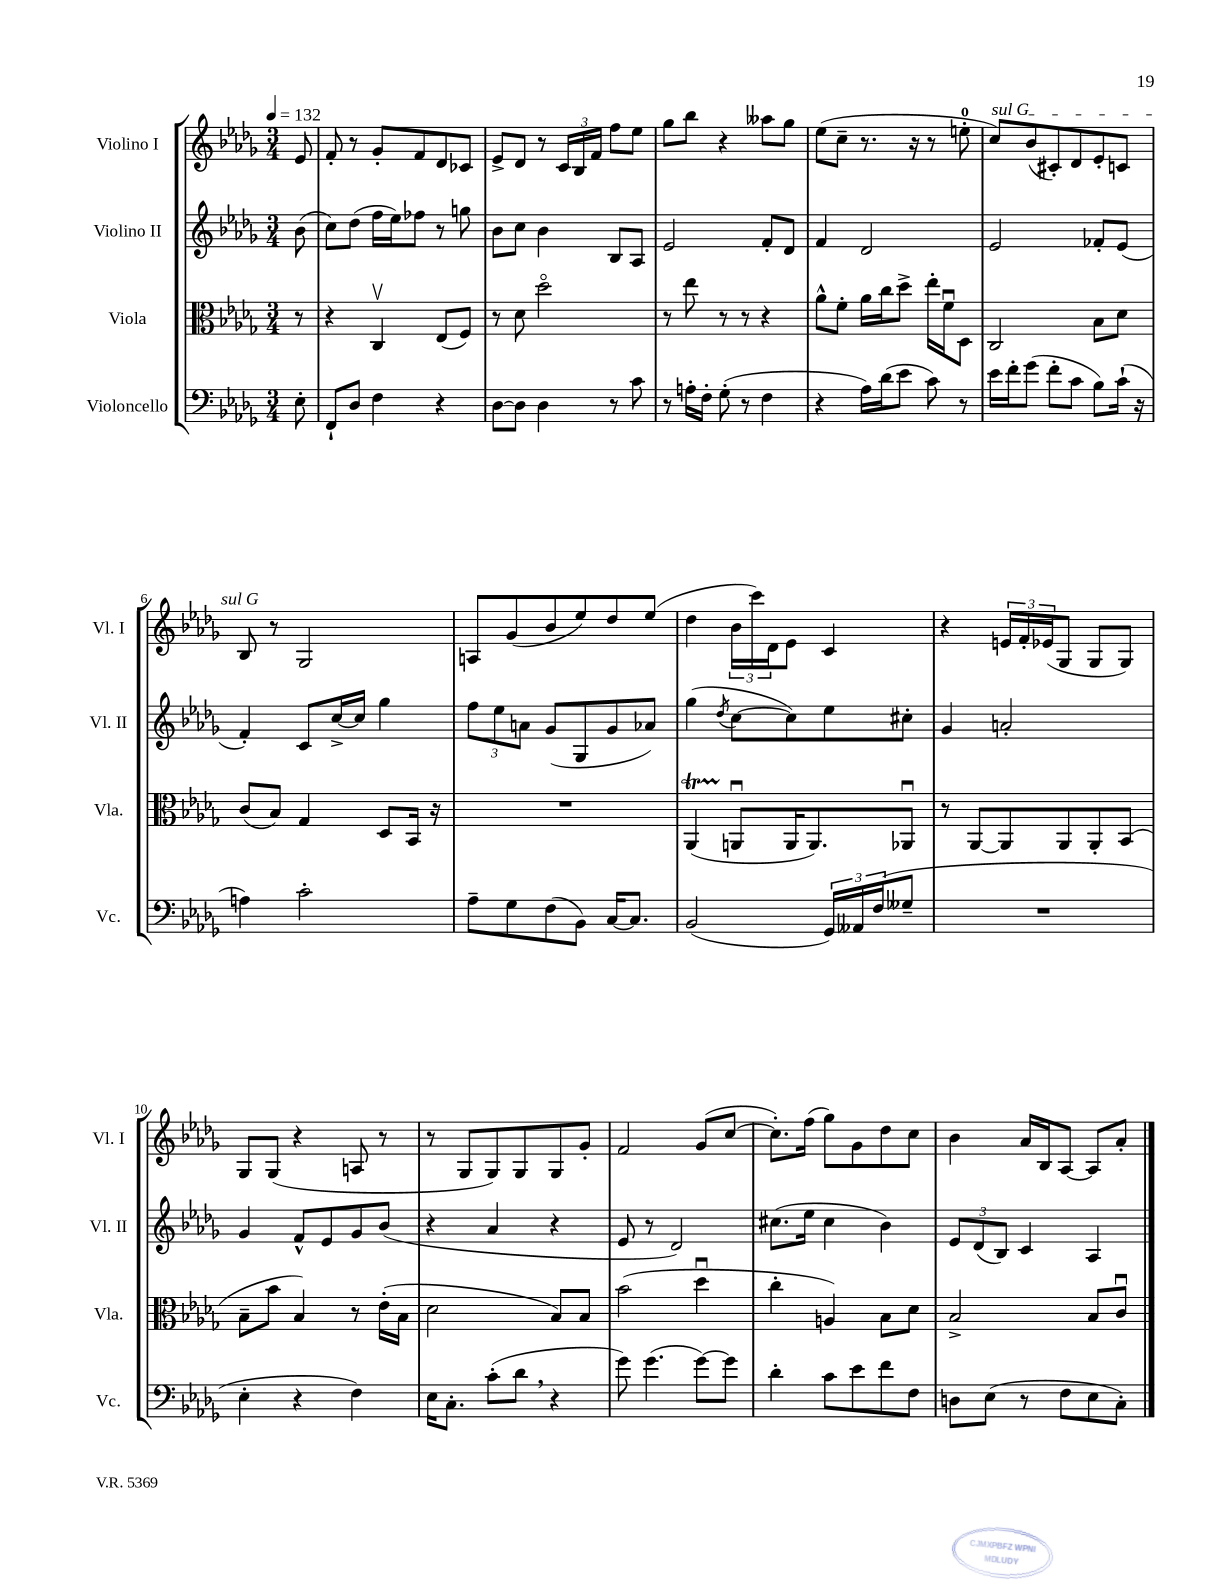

**kern	**kern	**kern	**kern
*staff4	*staff3	*staff2	*staff1
*clefF4	*clefC3	*clefG2	*clefG2
*k[b-e-a-d-g-]	*k[b-e-a-d-g-]	*k[b-e-a-d-g-]	*k[b-e-a-d-g-]
*M3/4	*M3/4	*M3/4	*M3/4
*MM132	*MM132	*MM132	*MM132
8E-'	8r	(8b-	8e-
=	=	=	=
8FF`	4r	8cc)	8f'
8D-	.	(8dd-	8r
4F	4Cv	16ff	8g-'
.	.	16ee-)	.
.	.	8ff-	8f
4r	(8E-	8r	8d-
.	8F)	8gg	8c-
=	=	=	=
[8D-	8r	8b-	8e-^
8D-]	8d-	8cc	8d-
4D-	2dd-o	4b-	8r
.	.	.	24c
.	.	.	24B-
.	.	.	24f
8r	.	8B-	8ff
8c	.	8A-	8ee-
=	=	=	=
8r	8r	2e-	8gg-
16A'	8ee-	.	8bb-
16F'	.	.	.
(8G-'	8r	.	4r
8r	8r	.	.
4F	4r	8f'	8aa--
.	.	8d-	8gg-
=	=	=	=
4r	8a-^^	4f	(8ee-
.	8f'	.	8cc~
16A-)	16a-	2d-	8.r
(16d-	16cc	.	.
8e-	8dd-^	.	.
.	.	.	16r
8c)	16ee-'	.	8r
.	16fu	.	.
8r	8D-	.	8ee'
=	=	=	=
16e-	2C	2e-	8cc)
16f'	.	.	.
(8g-	.	.	(8b-
8f'	.	.	8c#')
8c	.	.	8d-
8B-)	8B-	8f-'	8e-'
(16c`	8d-	(8e-	8c
16r	.	.	.
=	=	=	=
4A)	(8c	4f')	8B-
.	8B-)	.	8r
2c'	4G-	8c	2G-
.	.	[16cc^	.
.	.	16cc]	.
.	8D-	4gg-	.
.	16BB-	.	.
.	16r	.	.
=	=	=	=
8A-~	2.r	12ff	8A
.	.	12ee-	.
8G-	.	.	(8g-
.	.	12a	.
(8F	.	(8g-	8b-
8BB-)	.	8G-	8ee-)
[16C	.	8g-	8dd-
8.C]	.	.	.
.	.	8a-)	(8ee-
=	=	=	=
(2BB-	(4AA-	(4gg-	4dd-
.	.	8qdd-	.
.	8AAu	[8cc	24b-
.	.	.	24ccc)
.	.	.	24d-
.	16AA	8cc])	8e-
.	8.AA)	.	.
24GG-)	.	8ee-	4c
24AA--	.	.	.
(24F	.	.	.
8G--~	8AA-u	8cc#'	.
=	=	=	=
2.r	8r	4g-	4r
.	[8AA-	.	.
.	8AA-]	2a'	24e
.	.	.	24f'
.	.	.	(24e-
.	8AA-	.	8G-
.	8AA-'	.	8G-
.	(8BB-	.	8G-)
=	=	=	=
4E-'	8B-~	4g-	8G-
.	8b-	.	(8G-
4r	4B-)	8f^^	4r
.	.	8e-	.
4F)	8r	8g-	8A
.	(16e-'	(8b-	8r
.	16B-	.	.
=	=	=	=
16E-	2d-	4r	8r
8.C'	.	.	.
.	.	.	8G-
(8c'	.	4a-	8G-)
8d-	.	.	8G-
4r	8B-)	4r	8G-
.	8B-	.	8g-'
=	=	=	=
8g-)	(2b-	8e-	2f
(4.g-	.	8r	.
.	.	2d-)	.
[8g-)	4dd-u	.	(8g-
8g-]	.	.	[8cc
=	=	=	=
4d-'	4cc'	(8.cc#	8.cc'])
.	.	16ee-	(16ff
8c	4A)	4cc#	8gg-)
8e-	.	.	8g-
8f	8B-	4b-)	8dd-
8F	8d-	.	8cc
=	=	=	=
8D	2B-^	12e-	4b-
.	.	(12d-	.
(8E-	.	.	.
.	.	12B-)	.
8r	.	4c	16a-
.	.	.	16B-
8F	.	.	[8A-
8E-	8B-	4A-	8A-]
8C')	8cu	.	8a-'
==	==	==	==
*-	*-	*-	*-
